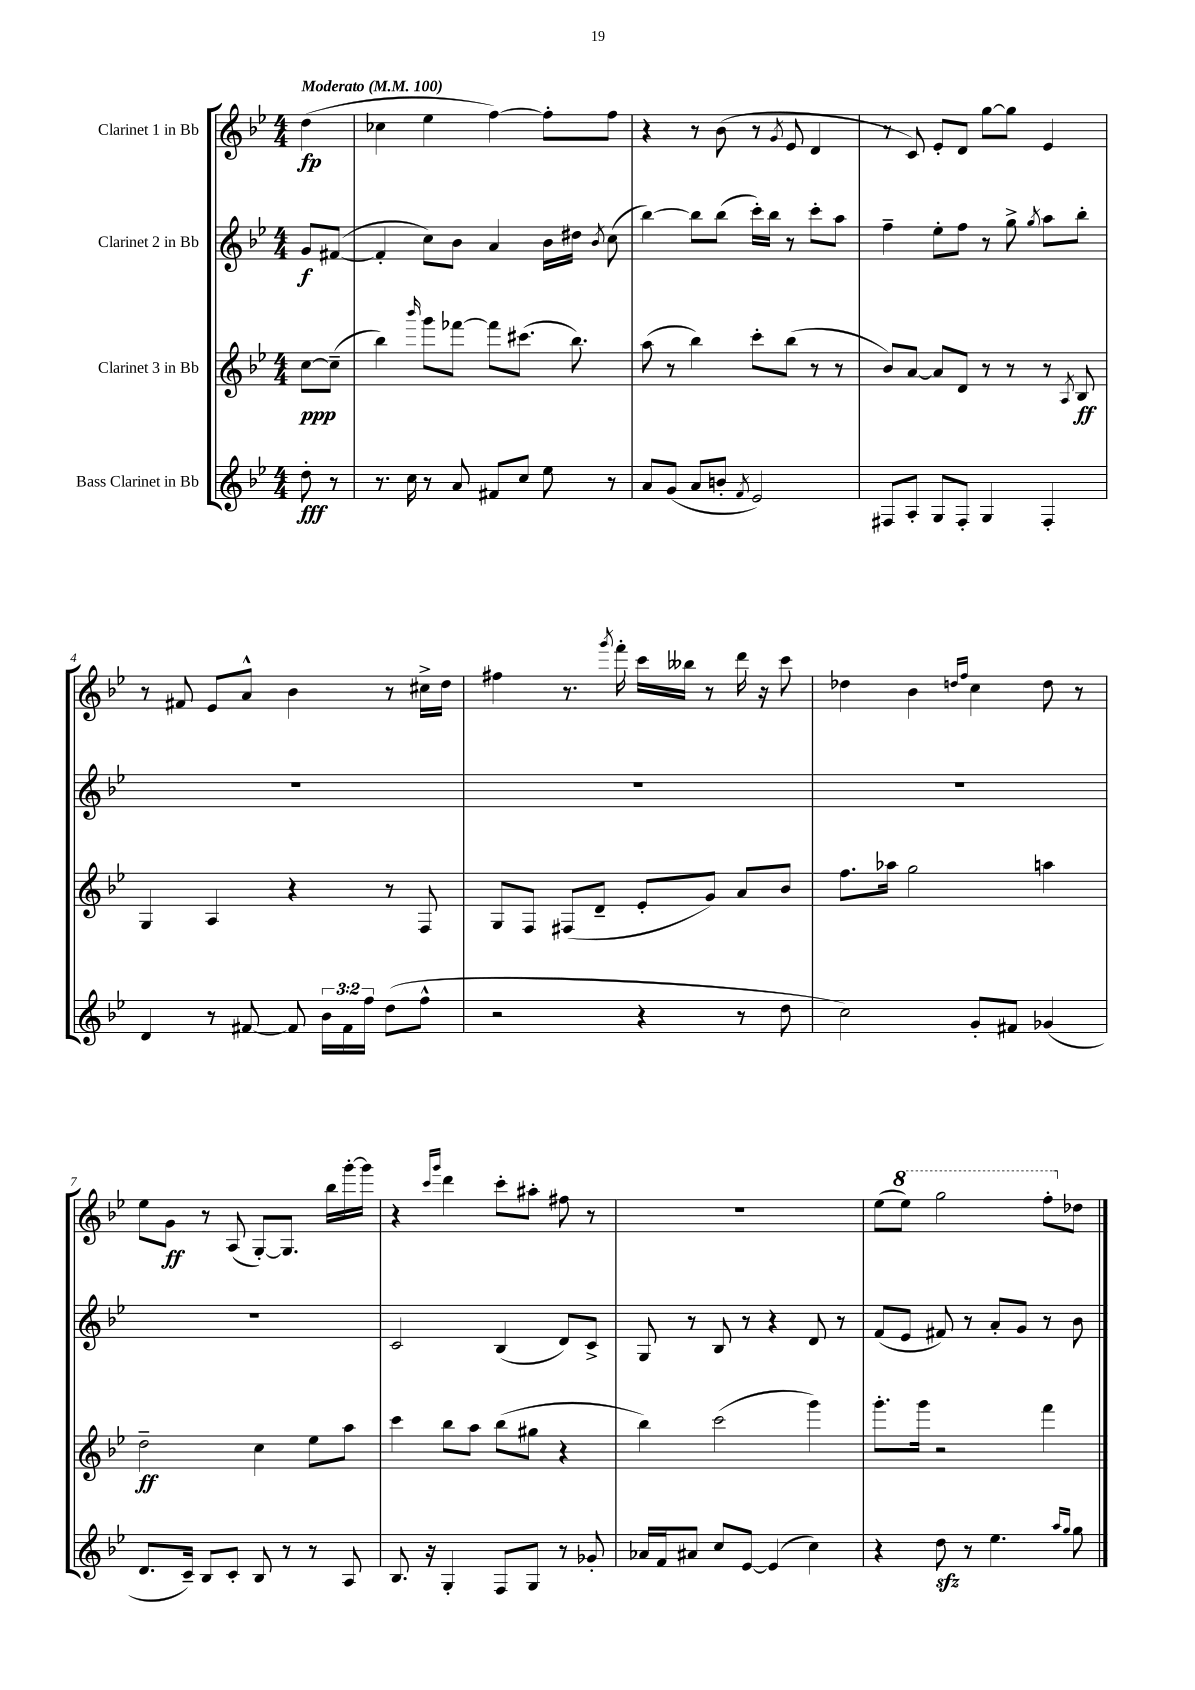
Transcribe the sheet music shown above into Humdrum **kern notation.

**kern	**kern	**kern	**kern
*staff4	*staff3	*staff2	*staff1
*clefG2	*clefG2	*clefG2	*clefG2
*k[b-e-]	*k[b-e-]	*k[b-e-]	*k[b-e-]
*M4/4	*M4/4	*M4/4	*M4/4
*MM100	*MM100	*MM100	*MM100
8dd'\	[8cc\L	8g/L	(4dd\
8r	(8cc~\]J	([8f#/J	.
=	=	=	=
8.r	4bb-\)	4f#'/]	4cc-\
16cc\	.	.	.
.	16qqbbb-/	.	.
8r	8ggg\L	8cc\L)	4ee-\
8a/	[8fff-\J	8b-\J	.
8f#/L	8fff-\]L	4a/	[4ff\)
8cc/J	(8.ccc#\J	.	.
8ee-\	.	16b-\LL	8ff'\]L
.	8.bb-\)	16dd#\JJ	.
.	.	8qb-/	.
8r	.	(8cc\	8ff\J
=	=	=	=
8a/L	(8aa\	[4bb-\)	4r
(8g/J	8r	.	.
8a/L	4bb-\)	8bb-\]L	8r
8b'/J	.	(8bb-\J	(8b-\
8qf/	.	.	.
2e-/)	8ccc'\L	16ccc'\LL)	8r
.	.	16bb-\JJ	.
.	.	.	8qg/
.	(8bb-\J	8r	8e-/
.	8r	8ccc'\L	4d/
.	8r	8aa\J	.
=	=	=	=
8F#/L	8b-/L)	4ff~\	8r
8A'/J	[8a/J	.	8c/)
8G/L	8a/]L	8ee-'\L	8e-'/L
8F#'/J	8d/J	8ff\J	8d/J
4G/	8r	8r	[8gg\L
.	8r	8gg^\	8gg\]J
.	.	8qgg/	.
4F#'/	8r	8aa\L	4e-/
.	8qA/	.	.
.	8B-/	8bb-'\J	.
=	=	=	=
4d/	4G/	1r	8r
.	.	.	8f#/
8r	4A/	.	8e-/L
[8f#/	.	.	8a^^/J
8f#/]	4r	.	4b-\
24b-\LL	.	.	.
24f#\	.	.	.
24ff\JJ	.	.	.
(8dd\L	8r	.	8r
8ff^^\J	8F/	.	16cc#^\LL
.	.	.	16dd\JJ
=	=	=	=
2r	8G/L	1r	4ff#\
.	8F/J	.	.
.	(8F#/L	.	8.r
.	8d~/J	.	.
.	.	.	8qggg/
.	.	.	16fff'\
4r	8e-'/L	.	16ccc\LL
.	.	.	16bb--\JJ
.	8g/J)	.	8r
8r	8a/L	.	16ddd\
.	.	.	16r
8dd\	8b-/J	.	8ccc\
=	=	=	=
2cc\)	8.ff\L	1r	4dd-\
.	16aa-\Jk	.	.
.	2gg\	.	4b-\
.	.	.	16qqdd/LL
.	.	.	16qqff/JJ
8g'/L	.	.	4cc\
8f#/J	.	.	.
(4g-/	4aa\	.	8dd\
.	.	.	8r
=	=	=	=
8.d/L	2dd~\	1r	8ee-\L
.	.	.	8g\J
16c~/Jk)	.	.	.
8B-/L	.	.	8r
8c'/J	.	.	(8A/
8B-/	4cc\	.	[8G'/L)
8r	.	.	8.G/]J
8r	8ee-\L	.	.
.	.	.	16bb-\LL
8A/	8aa\J	.	[16ggg'\
.	.	.	16ggg\]JJ
=	=	=	=
8.B-/	4ccc\	2c/	4r
16r	.	.	.
.	.	.	16qqccc/LL
.	.	.	16qqggg/JJ
4G'/	8bb-\L	.	4ddd\
.	8aa\J	.	.
8F/L	(8bb-\L	(4B-/	8ccc'\L
8G/J	8gg#\J	.	8aa#'\J
8r	4r	8d/L)	8ff#\
8g-'/	.	8c^/J	8r
=	=	=	=
16a-/LL	4bb-\)	8G/	1r
16f/J	.	.	.
8a#/J	.	8r	.
8cc/L	(2ccc\	8B-/	.
[8e-/J	.	8r	.
(4e-/]	.	4r	.
4cc\)	4ggg\)	8d/	.
.	.	8r	.
=	=	=	=
4r	8.ggg'\L	(8f/L	(8ee-\L
.	.	8e-/J	8eee-\J)
.	16ggg\Jk	.	.
8dd\	2r	8f#/)	2ggg\
8r	.	8r	.
4.ee-\	.	8a'/L	.
.	.	8g/J	.
.	4fff\	8r	8fff'\L
16qqaa/LL	.	.	.
16qqgg/JJ	.	.	.
8gg\	.	8b-\	8dd-\J
==	==	==	==
*-	*-	*-	*-
